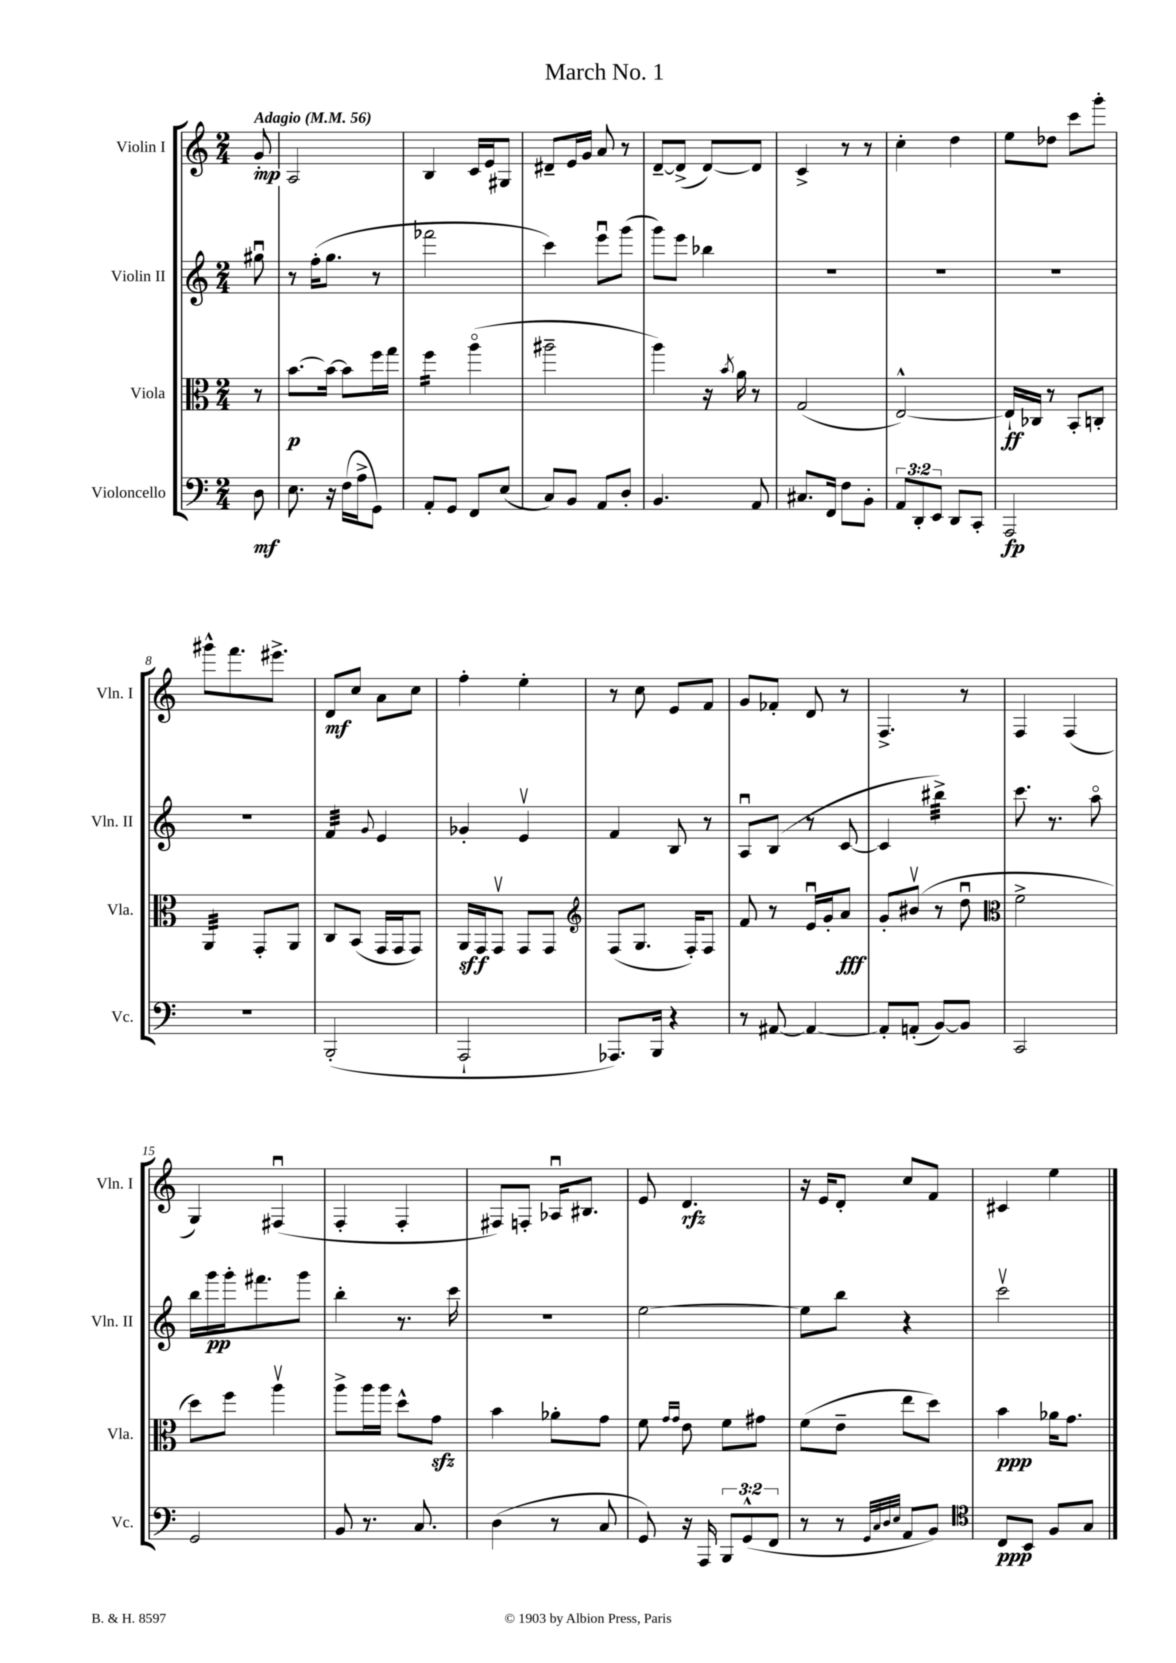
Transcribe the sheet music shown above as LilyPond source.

\header { title = "March No. 1" }
<<
\new StaffGroup <<
\new Staff = "s0" \with { instrumentName = "Violin I" shortInstrumentName = "Vln. I" } {
    \clef treble \key c \major \numericTimeSignature \time 2/4 \partial 8 \tempo "Adagio" 4 = 56
    g'8-.\mp |
    a2 |
    b4 c'16 e'16 gis8 |
    dis'8-- e'16 g'16 a'8 r8 |
    d'8~-- d'8->( d'8~) d'8 |
    c'4-> r8 r8 |
    c''4-. d''4 |
    e''8 des''8 c'''8 g'''8-. |
    gis'''8-^ f'''8. eis'''8.-> |
    d'8\mf c''8 a'8 c''8 |
    f''4-. e''4-. |
    r8 c''8 e'8 f'8 |
    g'8 fes'8-. d'8 r8 |
    f4.-> r8 |
    f4 f4( |
    g4) fis4\downbow( |
    f4-. f4-. |
    fis8) f8-. aes16\downbow bis8. |
    e'8 d'4.\rfz |
    r16 e'16 d'8-. c''8 f'8 |
    cis'4 e''4 \bar "|." |
}
\new Staff = "s1" \with { instrumentName = "Violin II" shortInstrumentName = "Vln. II" } {
    \clef treble \key c \major \numericTimeSignature \time 2/4 \partial 8
    gis''8\downbow |
    r8 f''16-.( g''8. r8 |
    fes'''2 |
    c'''4) e'''8\downbow g'''8( |
    g'''8) e'''8 bes''4 |
    R2 |
    R2 |
    R2 |
    R2 |
    f'4:32 \appoggiatura { g'8 } e'4 |
    ges'4-. e'4\upbow |
    f'4 b8 r8 |
    a8\downbow b8( r8 c'8~ |
    c'4 bis''4:32->) |
    c'''8. r8. a''8\flageolet |
    b''16 g'''16\pp g'''16-. fis'''8. g'''8 |
    b''4-. r8. c'''16 |
    r2 |
    e''2~ |
    e''8 b''8 r4 |
    c'''2\upbow \bar "|." |
}
\new Staff = "s2" \with { instrumentName = "Viola" shortInstrumentName = "Vla." } {
    \clef alto \key c \major \numericTimeSignature \time 2/4 \partial 8
    r8 |
    b'8.~\p b'16~ b'8 f''16 g''16 |
    f''4:16 a''4\flageolet( |
    ais''2-- |
    a''4) r16 \acciaccatura { b'8 } a'16 r8 |
    g2( |
    e2~-^) |
    e16-!\ff ces16 r8 b,8-. c8-. |
    a,4:32 g,8-. a,8 |
    c8 b,8( g,16 g,16 g,8) |
    a,16\sff g,16 g,8\upbow g,8 g,8 |
    \clef treble f8( g8. f16-.) f8 |
    f'8 r8 e'16\downbow g'16-. a'8\fff |
    g'8-. bis'8\upbow( r8 d''8\downbow |
    \clef alto f'2-> |
    d''8) f''8 a''4\upbow |
    a''8-> a''16 a''16 d''8-^ g'8\sfz |
    b'4 aes'8-. g'8 |
    f'8 \grace { g'16 g'16 } e'8 f'8 gis'8 |
    f'8( e'8-- e''8 d''8) |
    b'4\ppp aes'16 g'8. \bar "|." |
}
\new Staff = "s3" \with { instrumentName = "Violoncello" shortInstrumentName = "Vc." } {
    \clef bass \key c \major \numericTimeSignature \time 2/4 \override Staff.TupletNumber.text = #tuplet-number::calc-fraction-text \partial 8
    d8\mf |
    e8. r16 f16( a16-> g,8) |
    a,8-. g,8 f,8 e8( |
    c8) b,8 a,8 d8-. |
    b,4. a,8 |
    cis8. f,16 f8 b,8-. |
    \tuplet 3/2 { a,8 d,8-. e,8 } d,8 c,8-. |
    a,,2\fp |
    R2 |
    b,,2-.( |
    a,,2-! |
    aes,,8.) b,,16 r4 |
    r8 ais,8~ ais,4~ |
    ais,8-. a,8-.( b,8~) b,8 |
    c,2 |
    g,2 |
    b,8 r8. c8. |
    d4( r8 c8 |
    g,8) r16 a,,16 \tuplet 3/2 { b,,8 g,8-^( f,8 } |
    r8 r8 \grace { g,32 c32 d32 e32 } a,8 b,8) |
    \clef tenor c8\ppp b,8 f8 g8 \bar "|." |
}
>>
>>
